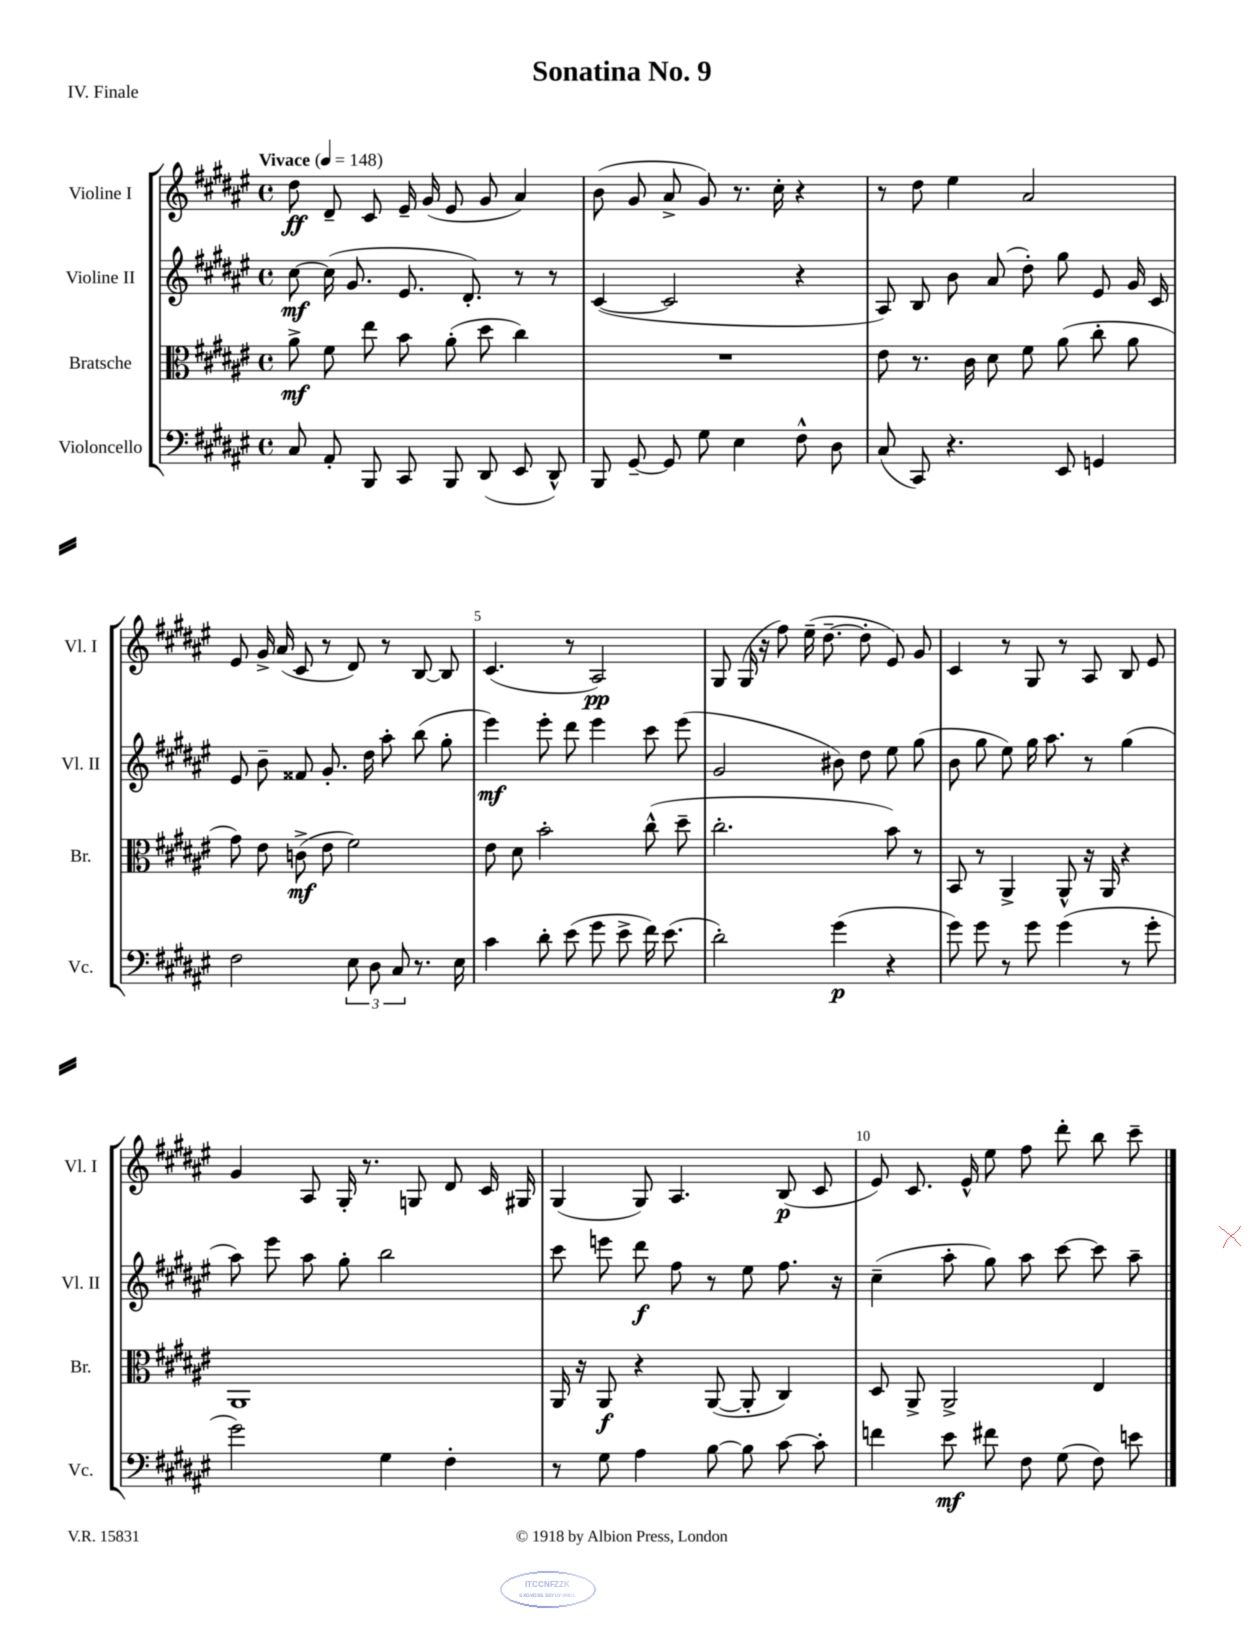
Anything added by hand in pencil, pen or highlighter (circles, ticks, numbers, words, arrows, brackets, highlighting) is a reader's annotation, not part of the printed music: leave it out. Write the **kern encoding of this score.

**kern	**dynam	**kern	**dynam	**kern	**dynam	**kern	**dynam
*part4	*part4	*part3	*part3	*part2	*part2	*part1	*part1
*staff4	*staff4	*staff3	*staff3	*staff2	*staff2	*staff1	*staff1
*I"Violoncello	*	*I"Bratsche	*	*I"Violine II	*	*I"Violine I	*
*I'Vc.	*	*I'Br.	*	*I'Vl. II	*	*I'Vl. I	*
*clefF4	*	*clefC3	*	*clefG2	*	*clefG2	*
*k[f#c#g#d#a#e#]	*	*k[f#c#g#d#a#e#]	*	*k[f#c#g#d#a#e#]	*	*k[f#c#g#d#a#e#]	*
*M4/4	*	*M4/4	*	*M4/4	*	*M4/4	*
*met(c)	*	*met(c)	*	*met(c)	*	*met(c)	*
*MM148	*	*MM148	*	*MM148	*	*MM148	*
=1	=1	=1	=1	=1	=1	=1	=1
!	!	!	!	!	!	!LO:TX:a:B:t=Vivace	!
8C#/	.	8a#^\	mf	[8cc#\	mf	8dd#\	ff
8AA#'/	.	8f#\	.	(16cc#\]	.	8d#~/	.
.	.	.	.	8.g#/	.	.	.
8BBB/	.	8ee#\	.	.	.	8c#/	.
8CC#/	.	8b\	.	8.e#/	.	16e#~/	.
.	.	.	.	.	.	(16g#/	.
8BBB/	.	(8a#'\	.	.	.	8e#/	.
.	.	.	.	8.d#'/)	.	.	.
(8DD#/	.	8dd#\	.	.	.	8g#/	.
8EE#/	.	4cc#\)	.	8r	.	4a#/)	.
8DD#^^/)	.	.	.	8r	.	.	.
=2	=2	=2	=2	=2	=2	=2	=2
8BBB/	.	1r	.	([4c#/	.	(8b\	.
[8GG#~/	.	.	.	.	.	8g#/	.
8GG#/]	.	.	.	2c#/]	.	8a#^/	.
8G#\	.	.	.	.	.	8g#/)	.
4E#\	.	.	.	.	.	8.r	.
.	.	.	.	.	.	16cc#'\	.
8F#^^\	.	.	.	4r	.	4r	.
8D#\	.	.	.	.	.	.	.
=3	=3	=3	=3	=3	=3	=3	=3
(8C#/	.	8e#\	.	8A#/)	.	8r	.
8CC#/)	.	8.r	.	8B/	.	8dd#\	.
4.r	.	.	.	8b\	.	4ee#\	.
.	.	16c#\	.	.	.	.	.
.	.	8d#\	.	(8a#/	.	.	.
.	.	8f#\	.	8dd#'\)	.	2a#/	.
8EE#/	.	(8a#\	.	8gg#\	.	.	.
4GGn/	.	8cc#'\	.	8e#/	.	.	.
.	.	8a#\	.	16g#/	.	.	.
.	.	.	.	16c#/	.	.	.
!!LO:LB:g=z
=4	=4	=4	=4	=4	=4	=4	=4
2F#\	.	8g#\)	.	8e#/	.	8e#/	.
.	.	8e#\	.	8b~\	.	16g#^/	.
.	.	.	.	.	.	(16a#/	.
.	.	(8cn^\	mf	8f##X/	.	8c#/	.
.	.	8e#\	.	8.g#'/	.	8r	.
12E#\	.	2f#\)	.	.	.	8d#/)	.
.	.	.	.	16dd#\	.	.	.
12D#\	.	.	.	.	.	.	.
.	.	.	.	8aa#'\	.	8r	.
12C#/	.	.	.	.	.	.	.
8.r	.	.	.	(8bb\	.	[8B/	.
.	.	.	.	8gg#'\	.	8B/]	.
16E#\	.	.	.	.	.	.	.
=5	=5	=5	=5	=5	=5	=5	=5
4c#\	.	8e#\	.	4eee#\)	mf	(4.c#/	.
.	.	8d#\	.	.	.	.	.
8d#'\	.	2b'\	.	8eee#'\	.	.	.
(8e#\	.	.	.	8ddd#\	.	8r	.
8g#\	.	.	.	4eee#\	.	2A#/)	pp
8e#^\	.	.	.	.	.	.	.
16f#\)	.	(8cc#^^\	.	8ccc#\	.	.	.
(8.e#\	.	.	.	.	.	.	.
.	.	8dd#~\	.	(8eee#\	.	.	.
=6	=6	=6	=6	=6	=6	=6	=6
2d#'\)	.	2.cc#'\	.	2g#/	.	8G#/	.
.	.	.	.	.	.	(16G#/	.
.	.	.	.	.	.	16r	.
.	.	.	.	.	.	8ff#\)	.
.	.	.	.	.	.	(16ee#~\	.
.	.	.	.	.	.	[8.dd#~\	.
(4g#\	p	.	.	8b#X\)	.	.	.
.	.	.	.	8dd#\	.	8dd#'\]	.
4r	.	8b\)	.	8ee#\	.	8e#/)	.
.	.	8r	.	(8gg#\	.	8g#/	.
=7	=7	=7	=7	=7	=7	=7	=7
8g#\)	.	8BB/	.	8b\	.	4c#/	.
8g#\	.	8r	.	8gg#\	.	.	.
8r	.	4AA#^/	.	8ee#\)	.	8r	.
8g#\	.	.	.	16gg#\	.	8G#/	.
.	.	.	.	8.aa#\	.	.	.
(4g#\	.	8AA#^^/	.	.	.	8r	.
.	.	16r	.	8r	.	8A#/	.
.	.	16AA#/	.	.	.	.	.
8r	.	4r	.	(4gg#\	.	8B/	.
8g#'\	.	.	.	.	.	8e#/	.
!!LO:LB:g=z
=8	=8	=8	=8	=8	=8	=8	=8
2g#\)	.	1AA#	.	8aa#\)	.	4g#/	.
.	.	.	.	8eee#\	.	.	.
.	.	.	.	8aa#\	.	8A#/	.
.	.	.	.	8gg#'\	.	16G#'/	.
.	.	.	.	.	.	8.r	.
4G#\	.	.	.	2bb\	.	.	.
.	.	.	.	.	.	8Gn/	.
4F#'\	.	.	.	.	.	8d#/	.
.	.	.	.	.	.	16c#/	.
.	.	.	.	.	.	16G#X/	.
=9	=9	=9	=9	=9	=9	=9	=9
8r	.	16AA#/	.	8ccc#\	.	(4G#/	.
.	.	16r	.	.	.	.	.
8G#\	.	8AA#/	f	8eeen\	.	.	.
4A#\	.	4r	.	8ddd#\	f	8G#/)	.
.	.	.	.	8ff#\	.	4.A#/	.
[8B\	.	([8AA#/	.	8r	.	.	.
8B\]	.	8AA#'/]	.	8ee#\	.	.	.
[8c#\	.	4C#/)	.	8.ff#\	.	(8B/	p
8c#'\]	.	.	.	.	.	8c#/	.
.	.	.	.	16r	.	.	.
=10	=10	=10	=10	=10	=10	=10	=10
4fn\	.	8D#/	.	(4cc#~\	.	8e#/)	.
.	.	8AA#^/	.	.	.	8.c#/	.
8e#\	mf	2AA#^/	.	8aa#'\	.	.	.
.	.	.	.	.	.	16e#^^/	.
8f#X\	.	.	.	8gg#\)	.	8ee#\	.
8F#\	.	.	.	8aa#\	.	8ff#\	.
(8G#\	.	.	.	[8ccc#\	.	8ddd#'\	.
8F#\)	.	4E#/	.	8ccc#\]	.	8bb\	.
8en\	.	.	.	8aa#~\	.	8ccc#~\	.
==	==	==	==	==	==	==	==
*-	*-	*-	*-	*-	*-	*-	*-
